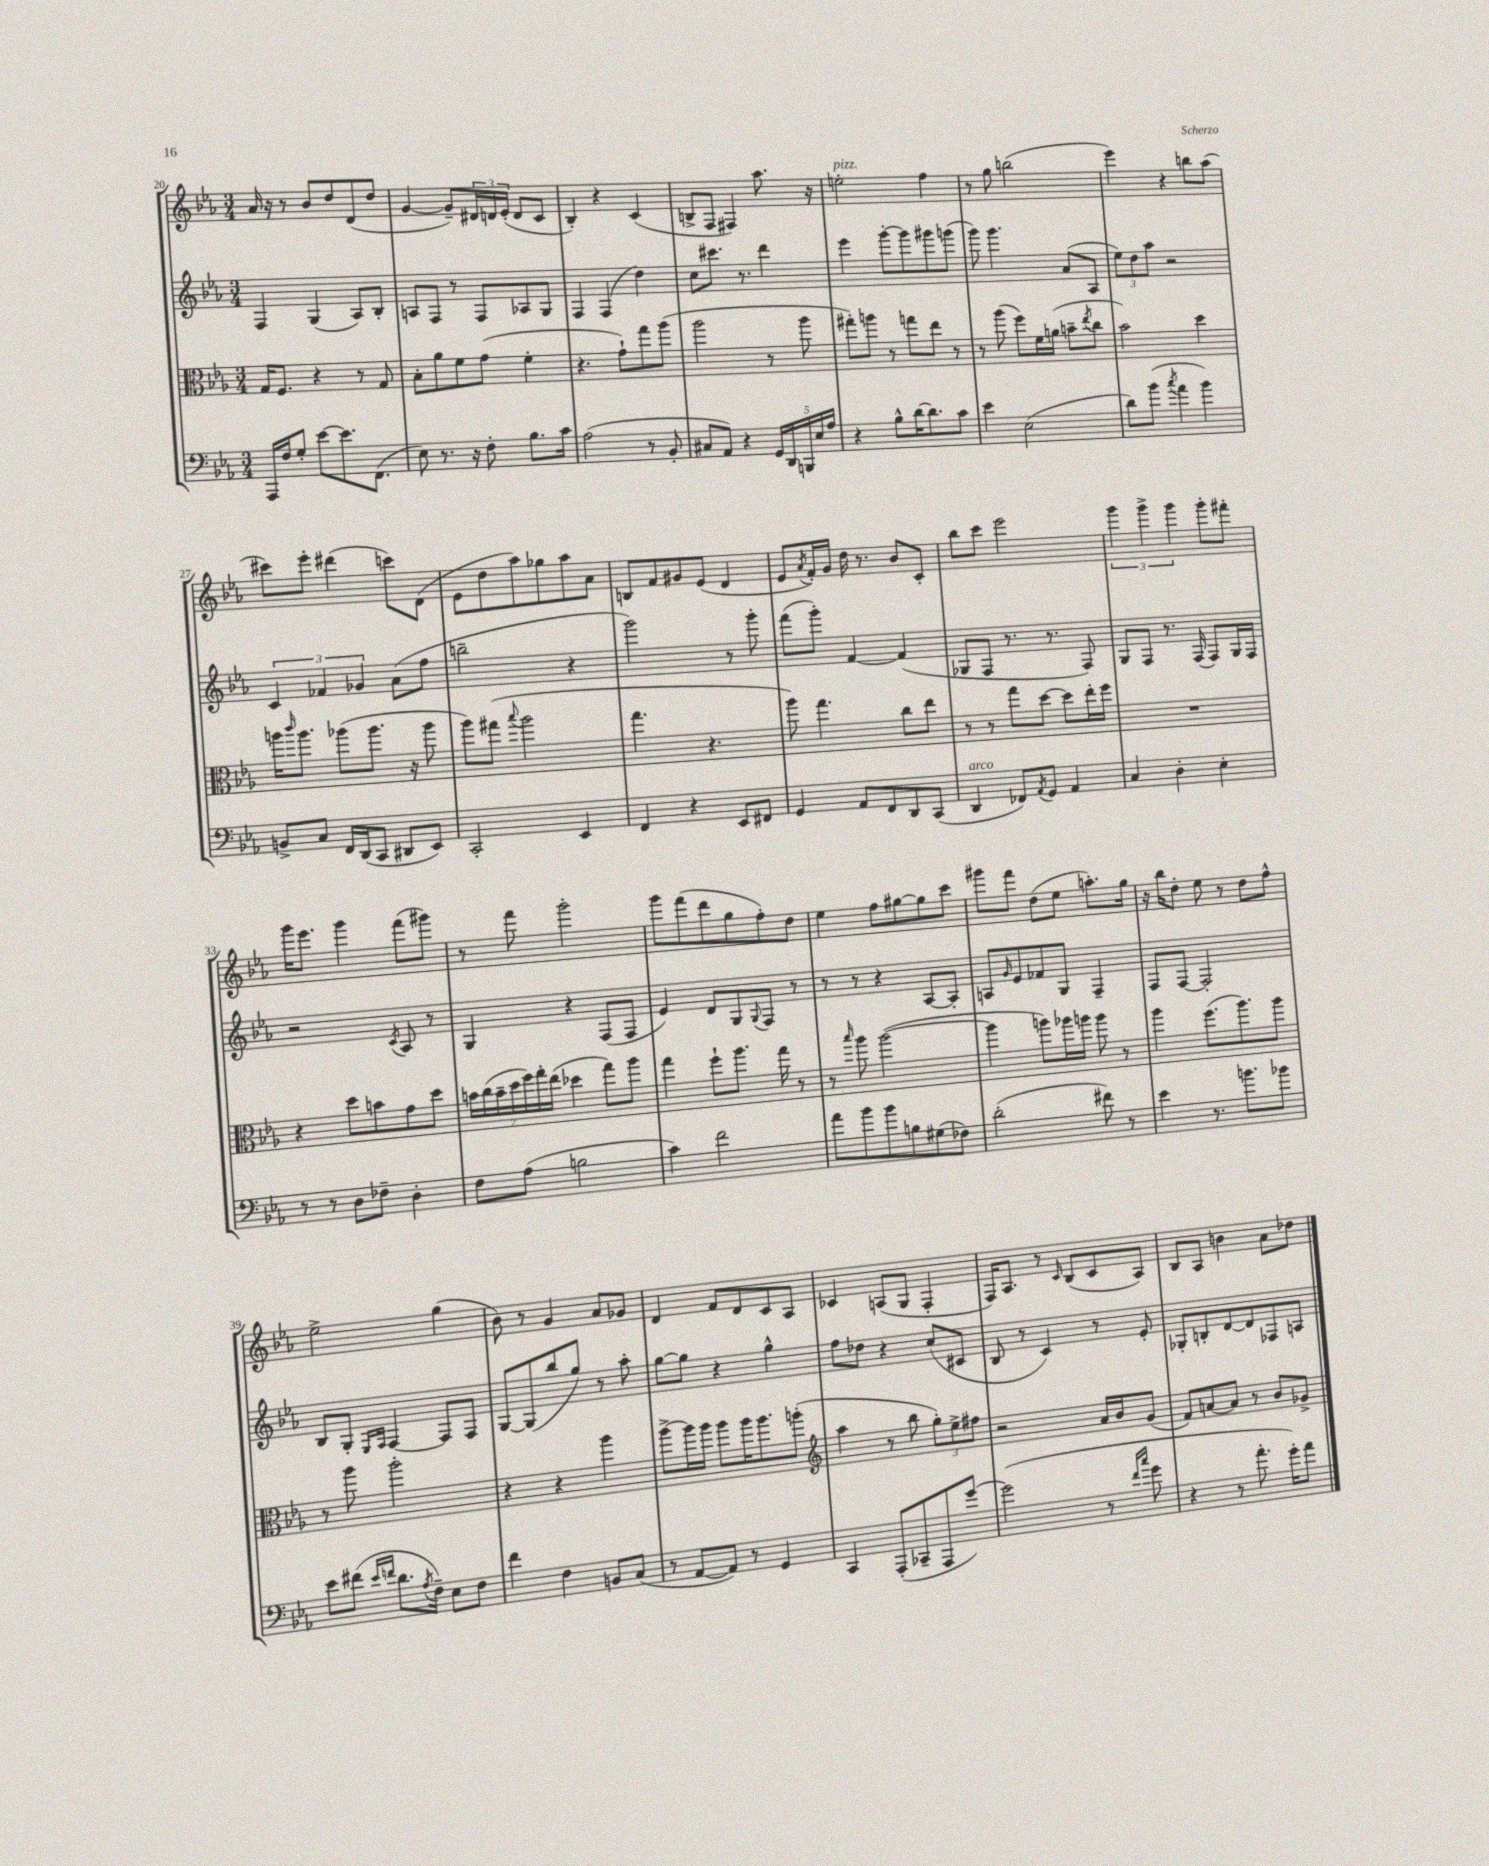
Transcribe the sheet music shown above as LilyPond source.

<<
\new StaffGroup <<
\new Staff = "s0" {
    \clef treble \key ees \major \numericTimeSignature \time 3/4
    aes'16 r16 r8 bes'8 d''8 d'8( d''8 |
    g'4~ g'8--) \tuplet 3/2 { dis'16 d'16 ees'16-.( } d'8 c'8 |
    bes4-.) r4 c'4( |
    b8-> f8 fis4) aes''8. r16 |
    e''2-.^\markup { \italic "pizz." } f''4 |
    r8 g''8 b''2( |
    ees'''4) r4 b''8 aes''8( |
    cis'''8) ees'''8-. dis'''4( c'''8) d'8( |
    ees'8 d''8 aes''8) ges''8 aes''8 aes'8 |
    b8 f'8 gis'8 ees'8( d'4 |
    ees'8 \acciaccatura { aes'8 } f'16-.) g'16 d''16 r8. bes'8 c'8-. |
    bes''8 c'''8 ees'''2 |
    \tuplet 3/2 { g'''4 g'''4-> g'''4 } g'''8-. fis'''8-. |
    g'''16 ees'''8. g'''4 f'''8( gis'''8) |
    r8 f'''8 g'''2-. |
    g'''8 f'''8( d'''8 g''8 f''8-.) d''8 |
    ees''4 f''8 gis''8~ gis''8 c'''8 |
    gis'''8 f'''8 d''8( ees''8 a''8.-.) g''16 |
    r16 bes''16 d''8-. ees''8 r8 d''8 f''8-^ |
    ees''2-> g''4( |
    bes'8) r8 g'4 aes'8 ges'8 |
    d'4 f'8 d'8 c'8 aes8 |
    ces'4 a8( g8 f4-. |
    f16) aes8. r8 \grace { c'16 } bes8( c'8 aes8) |
    bes8 aes8 b'4 aes'8 des''8 \bar "|." |
}
\new Staff = "s1" {
    \clef treble \key ees \major \numericTimeSignature \time 3/4
    f4 g4( aes8) bes8-. |
    a8 f8 r8 f8 aes8 g8 |
    f4 f4( d''4) |
    c''8 cis'''8. r8. d'''4 |
    ees'''4 g'''8~-. g'''8 gis'''8 g'''8( |
    g'''8) g'''4. aes'8( aes8 |
    \tuplet 3/2 { ees''8) d''8 aes''8 } r2 |
    \tuplet 3/2 { c'4 fes'4 ges'4 } aes'8( f''8 |
    b''2-- r4 |
    g'''2) r8 g'''8-. |
    f'''8( g'''8-.) f'4~ f'4( |
    ges8 f8 r8. r8. f8) |
    g8 f8 r8. f16( f8) g16 f16 |
    r2 \acciaccatura { c'8 } aes8 r8 |
    g4 r4 f8( f8 |
    ees'4) d'8 g8 \appoggiatura { g8 } f8 r8 |
    r8 r8 r4 aes8~ aes8-. |
    a8 \grace { g'16 } ees'8 fes'8 g8 f4-- |
    f8 f8~ f2-. |
    bes8 g8-. \grace { ees16 f16 } f4~ f8 f8 |
    g8~ g8( bes''8 g''8) r8 aes''8-. |
    g''8~ g''8 r4 g''4-^ |
    f''8 des''8 r4 c''8( cis'8 |
    bes8 r8 c'4) r8 ees'8-. |
    ges8-. b8-. d'8~ d'8 fes8 a8 \bar "|." |
}
\new Staff = "s2" {
    \clef alto \key ees \major \numericTimeSignature \time 3/4
    g16 f8. r4 r8 g8 |
    bes8-. aes'8 f'8 g'8( f'4-. |
    r4. g'8-!) g''8 aes''8( |
    aes''2 r8 aes''8 |
    gis''8-.) a''8 r8 g''8 ees''8 r8 |
    r8 aes''8( f''8) f'16 a'16( b'8-- \acciaccatura { ees''8 } c''8 |
    bes'2) d''4 |
    a''16 \grace { c'''16 } a''8. aes''8( aes''8. r16 aes''8 |
    aes''8) gis''8( \appoggiatura { bes''8 } aes''2 |
    g''4. r4. |
    aes''8) g''4. c''8 ees''8 |
    r8 r8 g''8 d''8~ d''8 ees''16-. f''16 |
    R2. |
    r4 d''8 b'8 g'8 d''8 |
    \tuplet 7/4 { b'16 c''16( b'16-- d''16 f''16) g''16-. ees''16( } des''4 g''8) aes''8 |
    g''4 f''8-! aes''8. g''16 r8 |
    r8 \grace { bes''16 } aes''8 aes''2~( |
    aes''4 a''8) aes''16 a''16 a''8 r8 |
    aes''4 f''8.( aes''8.) aes''8 |
    r8 aes''8 aes''2-. |
    r4 r4 aes''4 |
    aes''8~-> aes''16 aes''16 aes''8 aes''16 aes''8. a''8-.( |
    \clef treble aes''4 r8 bes''8 \tuplet 3/2 { g''8-.) ees''8-> fis''8 } |
    r2 aes'16 bes'16 g'8( |
    f'8) a'8~ a'8 r8 bes'8 ges'8-> \bar "|." |
}
\new Staff = "s3" {
    \clef bass \key ees \major \numericTimeSignature \time 3/4
    aes,,16 f16 g8-. ees'8~ ees'8. f,8.( |
    ees8) r8. r16 f8-. bes8. c'16 |
    aes2( r8 bes,8-. |
    cis8 aes,8) r4 \tuplet 5/4 { g,16 d,16 b,,16 ees16 aes16 } |
    r4 bes8-^ d'16~ d'8. c'8 |
    ees'4 ees2( |
    d'8) bes'8( \acciaccatura { c''8 } aes'4 bes'4) |
    b,8-> c8 f,16 d,16( c,8 dis,8 ees,8) |
    c,2-. ees,4 |
    f,4 r4 ees,8 fis,8 |
    g,4 aes,8 f,8 d,8 c,8( |
    d,4^\markup { \italic "arco" } fes,8) \acciaccatura { aes,8 } g,8 aes,4 |
    c4 d4-. ees4-. |
    r8 r8 d8 fes8-- d4-. |
    f8 aes8( b2 |
    c'4) f'2 |
    aes'8 bes'8 bes'8 b8 gis8( fes8) |
    d'2-.( fis'8) r8 |
    ees'4 r8. b'8. bes'8 |
    ees'8 fis'8( \grace { ees'16 f'16 } d'8. \acciaccatura { aes8 } f16--) ees8 f8 |
    f'4 f4 b,8 c8( |
    r8 aes,8~ aes,8) r8 g,4 |
    c,4 aes,,8-.( ces,8-- aes,,8 g'8~) |
    g'2( r8 \grace { f'16 c''16 } g'8 |
    r4 r8 aes'8.-. g'16-.) aes'8 \bar "|." |
}
>>
>>
\layout { \context { \Score currentBarNumber = #20 } }
